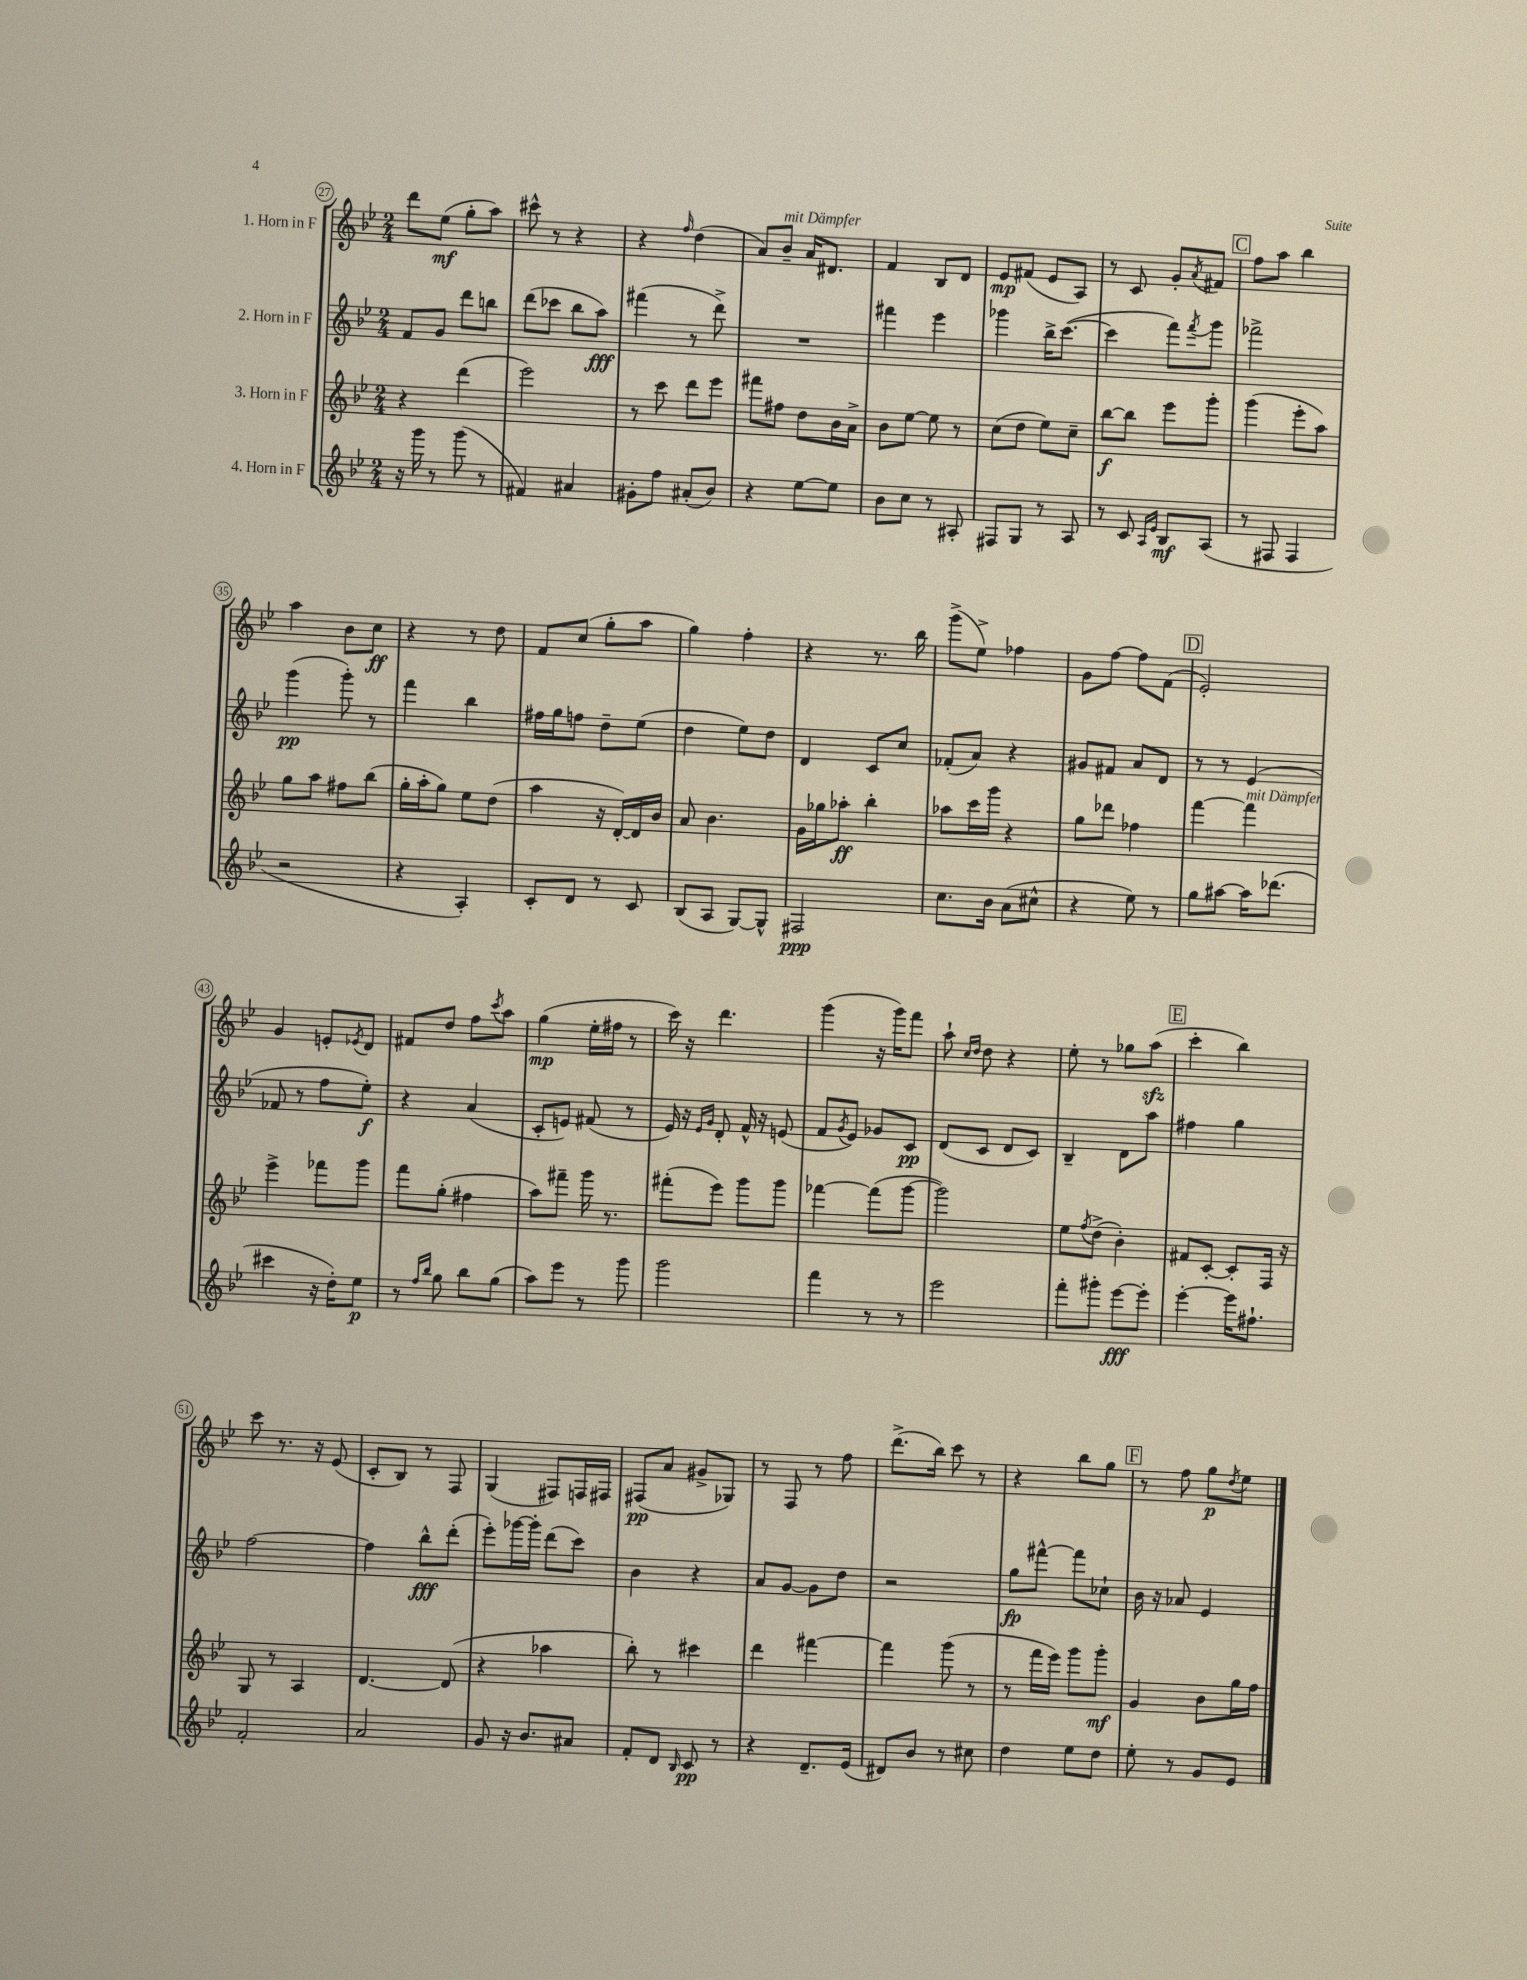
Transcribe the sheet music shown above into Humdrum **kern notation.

**kern	**dynam	**kern	**dynam	**kern	**dynam	**kern	**dynam
*part4	*part4	*part3	*part3	*part2	*part2	*part1	*part1
*staff4	*staff4	*staff3	*staff3	*staff2	*staff2	*staff1	*staff1
*I"4. Horn in F	*	*I"3. Horn in F	*	*I"2. Horn in F	*	*I"1. Horn in F	*
*clefG2	*	*clefG2	*	*clefG2	*	*clefG2	*
*k[b-e-]	*	*k[b-e-]	*	*k[b-e-]	*	*k[b-e-]	*
*M2/4	*	*M2/4	*	*M2/4	*	*M2/4	*
=27	=27	=27	=27	=27	=27	=27	=27
16r	.	4r	.	8f/L	.	8ddd\L	.
16ggg\	.	.	.	.	.	.	.
8r	.	.	.	8g/J	.	(8ee-\J	mf
(8ggg\	.	(4ddd\	.	8ddd\L	.	8gg'\L	.
8r	.	.	.	8bbn\J	.	8aa\J)	.
=28	=28	=28	=28	=28	=28	=28	=28
4f#X/)	.	2eee-\)	.	(8ddd\L	.	8ccc#X^^\	.
.	.	.	.	8ccc-X\J	.	8r	.
4a#X/	.	.	.	8bb-\L	.	4r	.
.	.	.	.	8aa\J)	fff	.	.
=29	=29	=29	=29	=29	=29	=29	=29
8g#X'\L	.	8r	.	(4fff#X\	.	4r	.
8ff\J	.	8ccc\	.	.	.	.	.
.	.	.	.	.	.	16qqff/	.
(8a#X'/L	.	8ddd\L	.	8r	.	(4dd\	.
8b-/J)	.	8eee-\J	.	8ddd^\)	.	.	.
=30	=30	=30	=30	=30	=30	=30	=30
4r	.	8fff#X\L	.	2r	.	8a/L)	.
!	!	!	!	!	!	!LO:TX:a:i:t=mit Dämpfer	!
.	.	8ff#X\J	.	.	.	8b-~/J	.
[8ee-\L	.	8dd\L	.	.	.	16a/KL	.
.	.	.	.	.	.	8.d#X/J	.
8ee-\J]	.	16b-\L	.	.	.	.	.
.	.	16a^\JJ	.	.	.	.	.
=31	=31	=31	=31	=31	=31	=31	=31
8b-\L	.	8b-\L	.	4fff#X\	.	4f/	.
8cc\J	.	[8ee-\J	.	.	.	.	.
8r	.	8ee-\]	.	4eee-\	.	8B-/L	.
8A#X'/	.	8r	.	.	.	8d/J	.
=32	=32	=32	=32	=32	=32	=32	=32
8F#X/L	.	(8cc\L	.	4ggg-X\	.	8e-/L	mp
8G/J	.	8dd\J	.	.	.	(8f#X/J	.
8r	.	8ee-\L)	.	16bb-^\KL	.	8e-/L	.
.	.	.	.	([8.ccc\J	.	.	.
8A/	.	8cc~\J	.	.	.	8A/J)	.
=33	=33	=33	=33	=33	=33	=33	=33
8r	.	[8bb-\L	f	4ccc\]	.	8r	.
8c/	.	8bb-\J]	.	.	.	8c/	.
16qqA/LL	.	.	.	.	.	.	.
16qqe-/JJ	.	.	.	.	.	.	.
8B-/L	mf	8eee-\L	.	8fff\L)	.	8g'/L	.
.	.	.	.	8qfff/	.	8qa/	.
(8A/J	.	8ggg'\J	.	8ggg\J	.	8f#X/J	.
!!LO:REH:place=s1:t=C
=34	=34	=34	=34	=34	=34	=34	=34
8r	.	(4ggg\	.	2fff-X^\	.	8ff\L	.
8F#X/	.	.	.	.	.	8aa\J	.
4F#/	.	8eee-'\L	.	.	.	4bb-\	.
.	.	8aa\J)	.	.	.	.	.
!!LO:LB:g=z
=35	=35	=35	=35	=35	=35	=35	=35
2r	.	8gg\L	.	(4ggg\	pp	4aa\	.
.	.	8aa\J	.	.	.	.	.
.	.	8ff#X\L	.	8ggg'\)	.	8b-\L	.
.	.	(8bb-\J	.	8r	.	8cc\J	ff
=36	=36	=36	=36	=36	=36	=36	=36
4r	.	16gg'\LL	.	4fff\	.	4r	.
.	.	16aa'\J	.	.	.	.	.
.	.	8gg\J)	.	.	.	.	.
4A'/)	.	8ee-\L	.	4bb-\	.	8r	.
.	.	(8dd\J	.	.	.	8dd\	.
=37	=37	=37	=37	=37	=37	=37	=37
8c'/L	.	4aa\	.	16ff#X\LL	.	8f/L	.
.	.	.	.	16gg\J	.	.	.
8d/J	.	.	.	8ffn\J	.	(8cc/J	.
8r	.	16r	.	8dd~\L	.	8gg'\L	.
.	.	[16d'/LL)	.	.	.	.	.
8c/	.	16d/]	.	(8ee-\J	.	8aa\J	.
.	.	16b-/JJ	.	.	.	.	.
=38	=38	=38	=38	=38	=38	=38	=38
(8B-/L	.	8a/	.	4dd\	.	4gg\)	.
8A/J	.	4.b-\	.	.	.	.	.
[8G/L)	.	.	.	8ee-\L)	.	4ff'\	.
8G^^/J]	.	.	.	8dd\J	.	.	.
=39	=39	=39	=39	=39	=39	=39	=39
2F#X/	ppp	16g\LL	.	4d/	.	4r	.
.	.	16gg-X\J	.	.	.	.	.
.	.	8aa-X'\J	ff	.	.	.	.
.	.	4bb-'\	.	8c/L	.	8.r	.
.	.	.	.	8cc/J	.	.	.
.	.	.	.	.	.	16bb-\	.
=40	=40	=40	=40	=40	=40	=40	=40
8.cc\L	.	8aa-X\L	.	(8f-X'/L	.	(8ggg^\L	.
.	.	16ccc\L	.	8a/J)	.	8ee-^\J)	.
16b-\Jk	.	16ggg\JJ	.	.	.	.	.
(8a\L	.	4r	.	4r	.	4ff-X\	.
8cc#X^^\J	.	.	.	.	.	.	.
=41	=41	=41	=41	=41	=41	=41	=41
4r	.	8gg\L	.	8g#X/L	.	8g\L	.
.	.	8ddd-X\J	.	8f#X/J	.	[8ff\J	.
8ee-\)	.	4ff-X\	.	8a/L	.	8ff\L]	.
8r	.	.	.	8d/J	.	(8f\J	.
!!LO:REH:place=s1:t=D
=42	=42	=42	=42	=42	=42	=42	=42
8gg\L	.	[4fff\	.	8r	.	2e-'/)	.
[8aa#X\J	.	.	.	8r	.	.	.
!	!	!LO:TX:a:i:t=mit Dämpfer	!	!	!	!	!
16aa#\KL]	.	4fff\]	.	(4e-/	.	.	.
(8.ddd-X\J	.	.	.	.	.	.	.
!!LO:LB:g=z
=43	=43	=43	=43	=43	=43	=43	=43
4ccc#X\	.	4eee-^\	.	8f-X/	.	4g/	.
.	.	.	.	8r	.	.	.
16r	.	8fff-X\L	.	8ff\L	.	8en'/L	.
16dd'\KL)	.	.	.	.	.	.	.
.	.	.	.	.	.	8qe-X/	.
8ee-\J	p	8ggg\J	.	8ee-'\J)	f	8d/J	.
=44	=44	=44	=44	=44	=44	=44	=44
8r	.	8fff\L	.	4r	.	8f#X/L	.
16qqff/LL	.	.	.	.	.	.	.
16qqbb-/JJ	.	.	.	.	.	.	.
8gg\	.	(8gg'\J	.	.	.	8dd/J	.
8bb-\L	.	4ff#X\	.	(4a/	.	8ff\L	.
.	.	.	.	.	.	8qccc/	.
(8gg\J	.	.	.	.	.	8aa\J	.
=45	=45	=45	=45	=45	=45	=45	=45
8aa\L)	.	8aa\L)	.	8c'/L	.	(4gg\	mp
8eee-\J	.	8fff#X~\J	.	8en/J)	.	.	.
8r	.	16ggg\	.	(8f#X/	.	16ee-'\LL	.
.	.	8.r	.	.	.	16ff#X\JJ	.
8ggg\	.	.	.	8r	.	8r	.
=46	=46	=46	=46	=46	=46	=46	=46
2ggg\	.	(8fff#X'\L	.	16e-/)	.	16ccc\)	.
.	.	.	.	16r	.	16r	.
.	.	.	.	16qqe-/LL	.	.	.
.	.	.	.	16qqg/JJ	.	.	.
.	.	8eee-\J)	.	8d'/	.	4.ddd\	.
.	.	8ggg\L	.	16f^^/	.	.	.
.	.	.	.	16r	.	.	.
.	.	8ggg\J	.	(8en/	.	.	.
=47	=47	=47	=47	=47	=47	=47	=47
4fff\	.	[4fff-X\	.	8f/L	.	(4ggg\	.
.	.	.	.	8qg/	.	.	.
.	.	.	.	8e-/J)	.	.	.
8r	.	(8fff-\L]	.	8g-X/L	.	16r	.
.	.	.	.	.	.	16ggg\KL)	.
8r	.	[8ggg\J	.	8c/J	pp	8fff\J	.
=48	=48	=48	=48	=48	=48	=48	=48
2eee-\	.	2ggg\])	.	(8d/L	.	8aa`\	.
.	.	.	.	.	.	16qqcc/LL	.
.	.	.	.	.	.	16qqdd/JJ	.
.	.	.	.	8c/J	.	8dd\	.
.	.	.	.	8d/L	.	4r	.
.	.	.	.	8c/J)	.	.	.
=49	=49	=49	=49	=49	=49	=49	=49
8fff'\L	.	8ee-\L	.	4B-~/	.	8ee-'\	.
.	.	8qff/	.	.	.	.	.
8ggg#X'\J	.	(8dd^\J	.	.	.	8r	.
[8eee-\L	fff	4b-'\)	.	8d\L	.	8gg-X\L	.
8eee-'\J]	.	.	.	8aa\J	.	(8aazz\J	.
!!LO:REH:place=s1:t=E
=50	=50	=50	=50	=50	=50	=50	=50
[4eee-'\	.	8f#X/L	.	4ff#X\	.	4ccc'\	.
.	.	[8c'/J	.	.	.	.	.
16eee-\KL]	.	8c'/L]	.	4gg\	.	4bb-\)	.
8.ff#X`\J	.	.	.	.	.	.	.
.	.	16F/Jk	.	.	.	.	.
.	.	16r	.	.	.	.	.
!!LO:LB:g=z
=51	=51	=51	=51	=51	=51	=51	=51
2f'/	.	8G/	.	[2ff\	.	8ccc\	.
.	.	8r	.	.	.	8.r	.
.	.	4A/	.	.	.	.	.
.	.	.	.	.	.	16r	.
.	.	.	.	.	.	(8e-/	.
=52	=52	=52	=52	=52	=52	=52	=52
2a/	.	[4.d/	.	4ff\]	.	8c'/L	.
.	.	.	.	.	.	8B-/J)	.
.	.	.	.	8bb-^^\L	fff	8r	.
.	.	(8d/]	.	(8ddd'\J	.	8F/	.
=53	=53	=53	=53	=53	=53	=53	=53
8g/	.	4r	.	8eee-'\L)	.	(4G/	.
16r	.	.	.	[16ggg-X\L	.	.	.
8.b-/L	.	.	.	16ggg-'\JJ]	.	.	.
.	.	4aa-X\	.	(8ddd\L	.	8F#X/L)	.
8a#X/J	.	.	.	8ccc\J)	.	16Fn/L	.
.	.	.	.	.	.	16F#X/JJ	.
=54	=54	=54	=54	=54	=54	=54	=54
8f'/L	.	8bb-'\)	.	4b-\	.	(8F#X/L	pp
8d/J	.	8r	.	.	.	8a/J	.
16qqB-/	.	.	.	.	.	.	.
8c/	pp	4ccc#X\	.	4r	.	8g#X^/L	.
8r	.	.	.	.	.	8G-X/J)	.
=55	=55	=55	=55	=55	=55	=55	=55
4r	.	4ddd\	.	8a/L	.	8r	.
.	.	.	.	[8g/J	.	8F/	.
8.d~/L	.	[4fff#X\	.	8g\L]	.	8r	.
.	.	.	.	8dd\J	.	8ff\	.
(16e-/Jk	.	.	.	.	.	.	.
=56	=56	=56	=56	=56	=56	=56	=56
8d#X/L)	.	4fff#\]	.	2r	.	(8.ddd^\L	.
8b-/J	.	.	.	.	.	.	.
.	.	.	.	.	.	16bb-\Jk)	.
8r	.	(8ggg\	.	.	.	8ccc\	.
8cc#X\	.	8r	.	.	.	8r	.
=57	=57	=57	=57	=57	=57	=57	=57
4dd\	.	8r	.	8gg\L	fp	4r	.
.	.	16fff\LL	.	[8fff#X^^\J	.	.	.
.	.	16eee-\JJ)	.	.	.	.	.
8ee-\L	.	8ggg\L	.	8fff#\L]	.	8bb-\L	.
8dd\J	.	8ggg'\J	mf	8cc-X`\J	.	8gg\J	.
!!LO:REH:place=s1:t=F
=58	=58	=58	=58	=58	=58	=58	=58
8ee-'\	.	4g/	.	16b-\	.	8r	.
.	.	.	.	16r	.	.	.
8r	.	.	.	8a-X/	.	8ff\	.
8g/L	.	8b-\L	.	4e-/	.	8gg\L	p
.	.	.	.	.	.	8qdd/	.
8e-/J	.	16gg\L	.	.	.	8ee-\J	.
.	.	16ff\JJ	.	.	.	.	.
==	==	==	==	==	==	==	==
*-	*-	*-	*-	*-	*-	*-	*-
